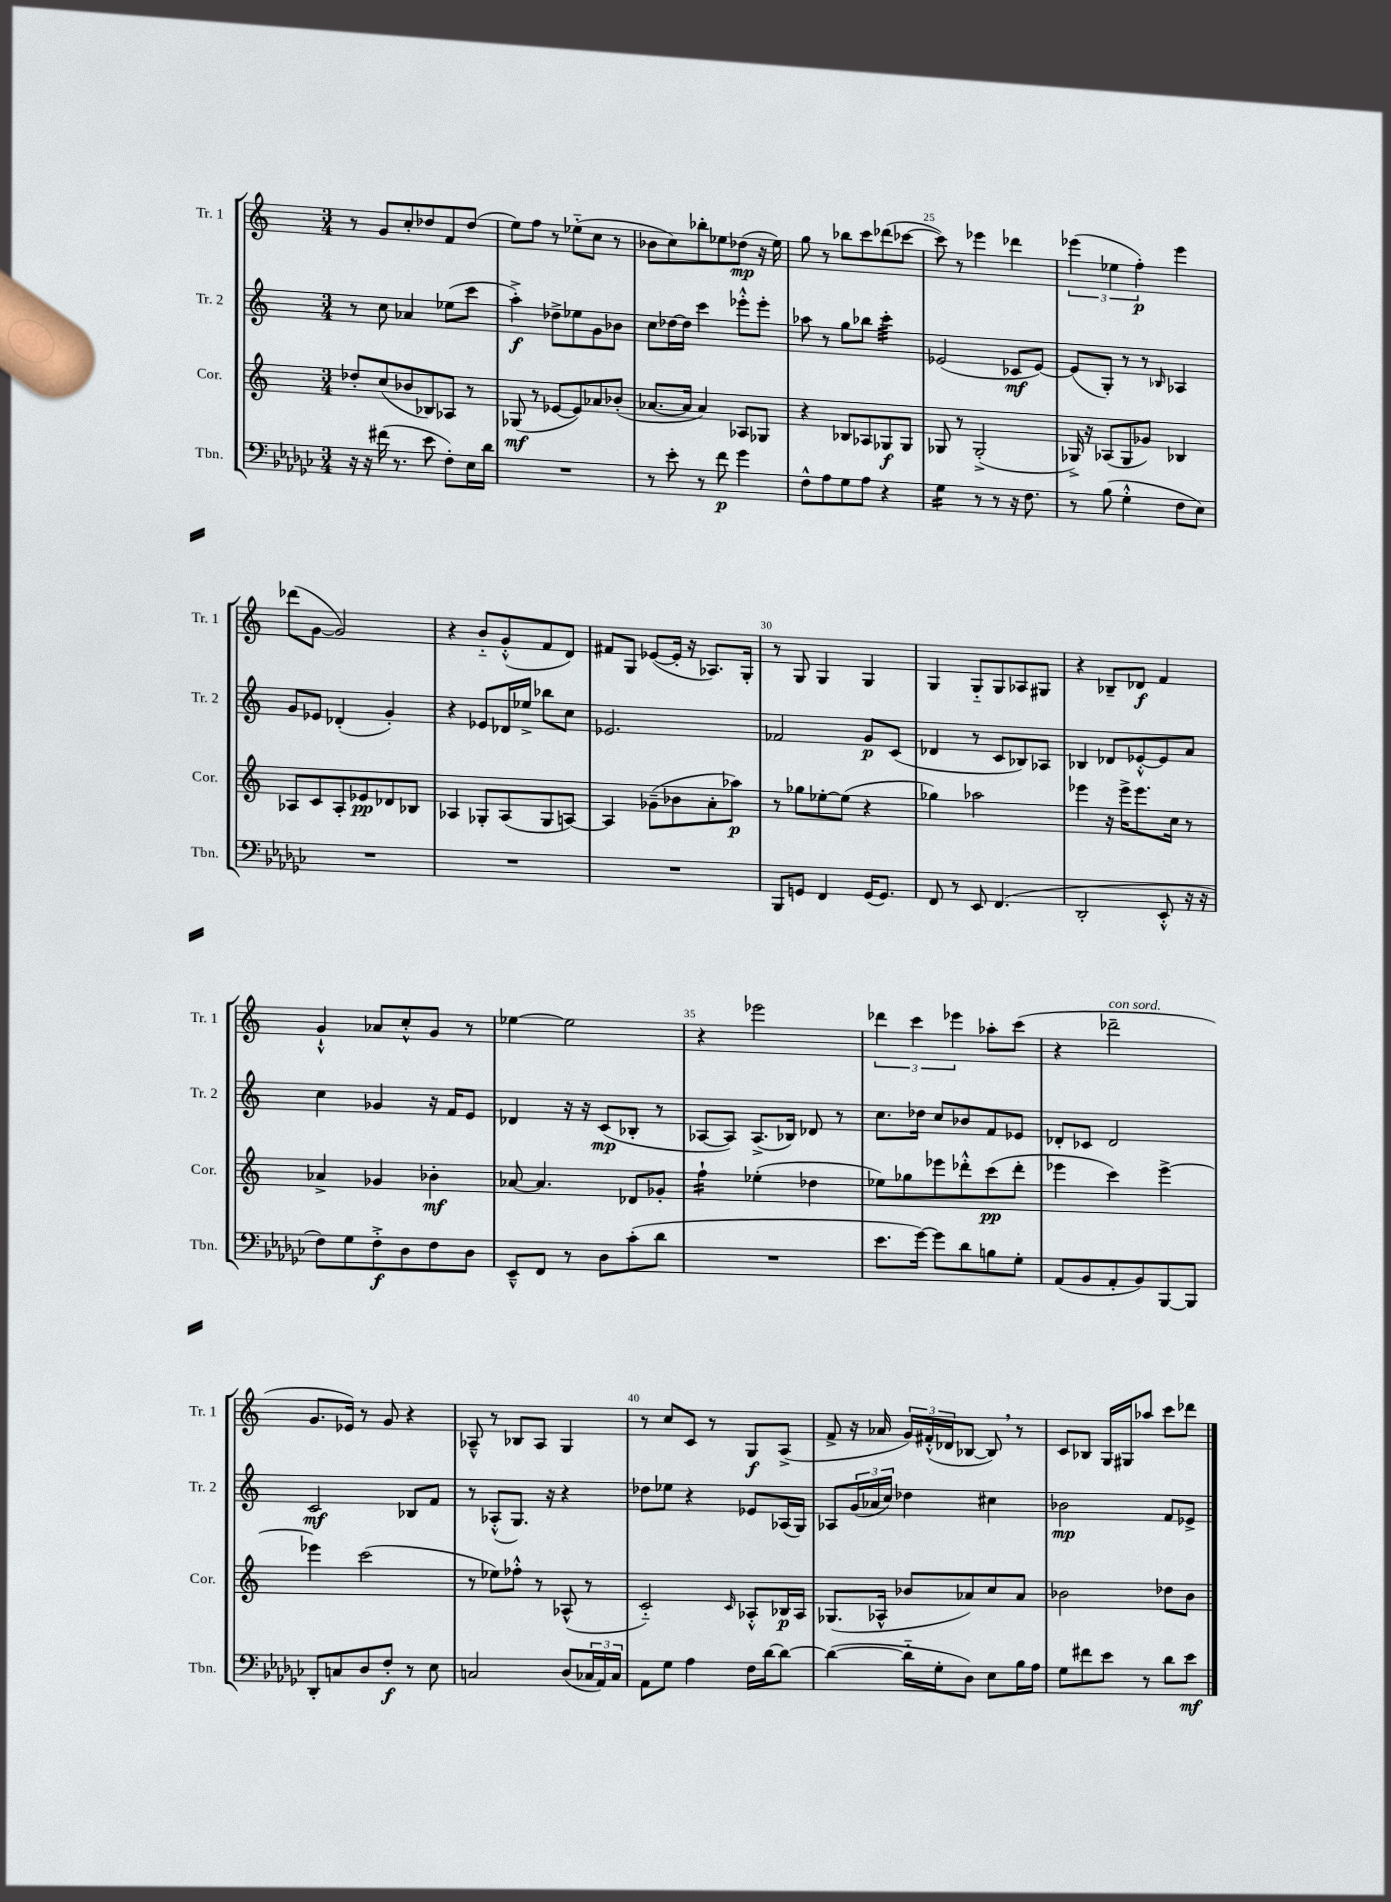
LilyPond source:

<<
\new StaffGroup <<
\new Staff = "s0" \with { instrumentName = "Tr. 1" shortInstrumentName = "Tr. 1" } {
    \clef treble \key c \major \numericTimeSignature \time 3/4
    r8 g'8 c''8-. des''8 f'8 des''8( |
    e''8) f''8 r8 ees''8-_( c''8 r8 |
    bes'8 c''8) bes''8-. ees''8 des''8\mp( r16 ees''16) |
    g''8 r8 bes''8 c'''8 des'''8( ces'''8~ |
    ces'''8) r8 ees'''4 des'''4 |
    \tuplet 3/2 { ees'''4( ees''4 f''4-.\p) } ees'''4 |
    des'''8( g'8~ g'2) |
    r4 b'8-_ g'8-.-^( f'8 d'8) |
    fis'8 g8 ees'8~( ees'16-. r16 aes8.) g16-. |
    r8 g8 g4 g4 |
    g4 g8-_ g8 aes8 gis8 |
    r4 bes8-- des'8\f f'4 |
    g'4-!-^ aes'8 c''8-.-^ g'8 r8 |
    ees''4~ ees''2 |
    r4 ees'''2 |
    \tuplet 3/2 { des'''4 c'''4 ees'''4 } aes''8-. c'''8( |
    r4 des'''2--^\markup { \italic "con sord." } |
    g'8. ees'16) r8 g'8 r4 |
    aes8---^ r8 bes8 aes8 g4 |
    r8 c''8 c'8 r8 g8\f a8->( |
    f'8-> r16 aes'16 \tuplet 3/2 { g'16) fis'16-.-^( des'16 } bes8~ bes8) \breathe r8 |
    c'8 bes8 g16 gis16 aes''8 c'''8 des'''8 \bar "|." |
}
\new Staff = "s1" \with { instrumentName = "Tr. 2" shortInstrumentName = "Tr. 2" } {
    \clef treble \key c \major \numericTimeSignature \time 3/4
    r8 c''8 aes'4 ees''8( c'''8 |
    a''4-.->\f) des''8-> ees''8 g'8 bes'8 |
    c''8 des''16~ des''16 c'''4 ees'''8-.-^ ees'''8-. |
    aes''8 r8 g''8 bes''8 c'''4:32-. |
    ees'2( ces'8\mf ees'8~) |
    ees'8( g8-.) r8 r8 \grace { bes16 } aes4 |
    g'8 ees'8 des'4-.( g'4-.) |
    r4 ees'8 des'16 ees''16-> bes''8 c''8 |
    ees'2. |
    fes'2 g'8\p c'8( |
    des'4 r8 c'8 bes8) aes8 |
    bes4 des'8 ees'8~-.-^ ees'8 a'8 |
    c''4 ges'4 r16 f'16 e'8 |
    des'4 r16 r16 c'8\mp( bes8-. r8 |
    aes8~ aes8) aes8.->( bes16) des'8 r8 |
    c''8. des''16 c''8 bes'8 f'8 ees'8 |
    des'8-. ces'8 des'2 |
    c'2\mf bes8 f'8 |
    r8 aes8-.-^( g8.) r16 r4 |
    des''8 ees''8 r4 ees'8 aes16( g16) |
    aes8 \tuplet 3/2 { g'16( aes'16 c''16) } des''4 cis''4 |
    bes'2\mp f'8 ees'8-> \bar "|." |
}
\new Staff = "s2" \with { instrumentName = "Cor." shortInstrumentName = "Cor." } {
    \clef treble \key c \major \numericTimeSignature \time 3/4
    des''8-. c''8( bes'8 bes8) aes8 r8 |
    ges8\mf( r8 ees'8~ ees'8) aes'8 bes'8-.( |
    aes'8.~ aes'16 aes'4) aes8 ges8 |
    r4 bes8 aes8 ges8\f ges8 |
    ges8 r8 ges2-.->( |
    ges16->) r16 aes8( ges8 ges'8) bes4 |
    aes8 c'8 aes8-. ees'8\pp des'8 bes8 |
    aes4 ges8-. aes8( ges8 a8~) |
    a4 ges'8--( bes'8 a'8-. aes''8\p) |
    r8 ges''8 ees''8~-. ees''8( r4 |
    ges''4) aes''2 |
    ees'''4 r16 ees'''16-> ees'''8. c''16 r8 |
    aes'4-> ges'4 bes'4-.\mf |
    aes'8~ aes'4. des'8 ges'8-. |
    f''4:16-! ees''4-.( des''4 |
    ees''8) ges''8 ees'''8 des'''8-.-^ c'''8\pp( des'''8-. |
    ees'''4 c'''4) ees'''4~-> |
    ees'''4 c'''2( |
    r8 ees''8) fes''8-.-^ r8 aes8-^( r8 |
    c'2-_) \grace { c'16 } aes8-.-^ bes16\p aes16 |
    ges8.( aes16-^ bes'8 aes'8) c''8 aes'8 |
    bes'2 des''8 bes'8 \bar "|." |
}
\new Staff = "s3" \with { instrumentName = "Tbn." shortInstrumentName = "Tbn." } {
    \clef bass \key ges \major \numericTimeSignature \time 3/4
    r16 r16 fis'16( r8. ees'8 f8-.) ees16 des'16 |
    R2. |
    r8 ees'8-. r8 f'8\p ges'4 |
    f8-^ aes8 ges8 aes8 r4 |
    ges4:16 r8 r8 r16 f8. |
    r8 bes8( ges4-.-^ f8 ees8) |
    R2. |
    R2. |
    R2. |
    bes,,8 g,8 f,4 g,16( g,8.) |
    f,8 r8 ees,8 f,4.( |
    des,2-. ees,8-.-^ r16 r16 |
    f8) ges8 f8-.->\f des8 f8 des8 |
    ees,8---^ f,8 r8 des8 ces'8-.( des'8 |
    R2. |
    ees'8. ges'16~) ges'8 des'8 b8 ges8-. |
    aes,8( bes,8 aes,8-. bes,8) bes,,8~ bes,,8 |
    des,8-. c8 des8 f8-.\f r8 ees8 |
    c2 des8( \tuplet 3/2 { ces16 aes,16) ces16 } |
    aes,8 ges8 aes4 f16 des'16~ des'8~ |
    des'4~( des'16-_ ges16-. des8) ees8 bes16 aes16 |
    ges8 fis'8 ees'8 r8 des'8 ees'8\mf \bar "|." |
}
>>
>>
\layout { \context { \Score currentBarNumber = #21 \override BarNumber.break-visibility = ##(#f #t #t) barNumberVisibility = #(every-nth-bar-number-visible 5) } }
